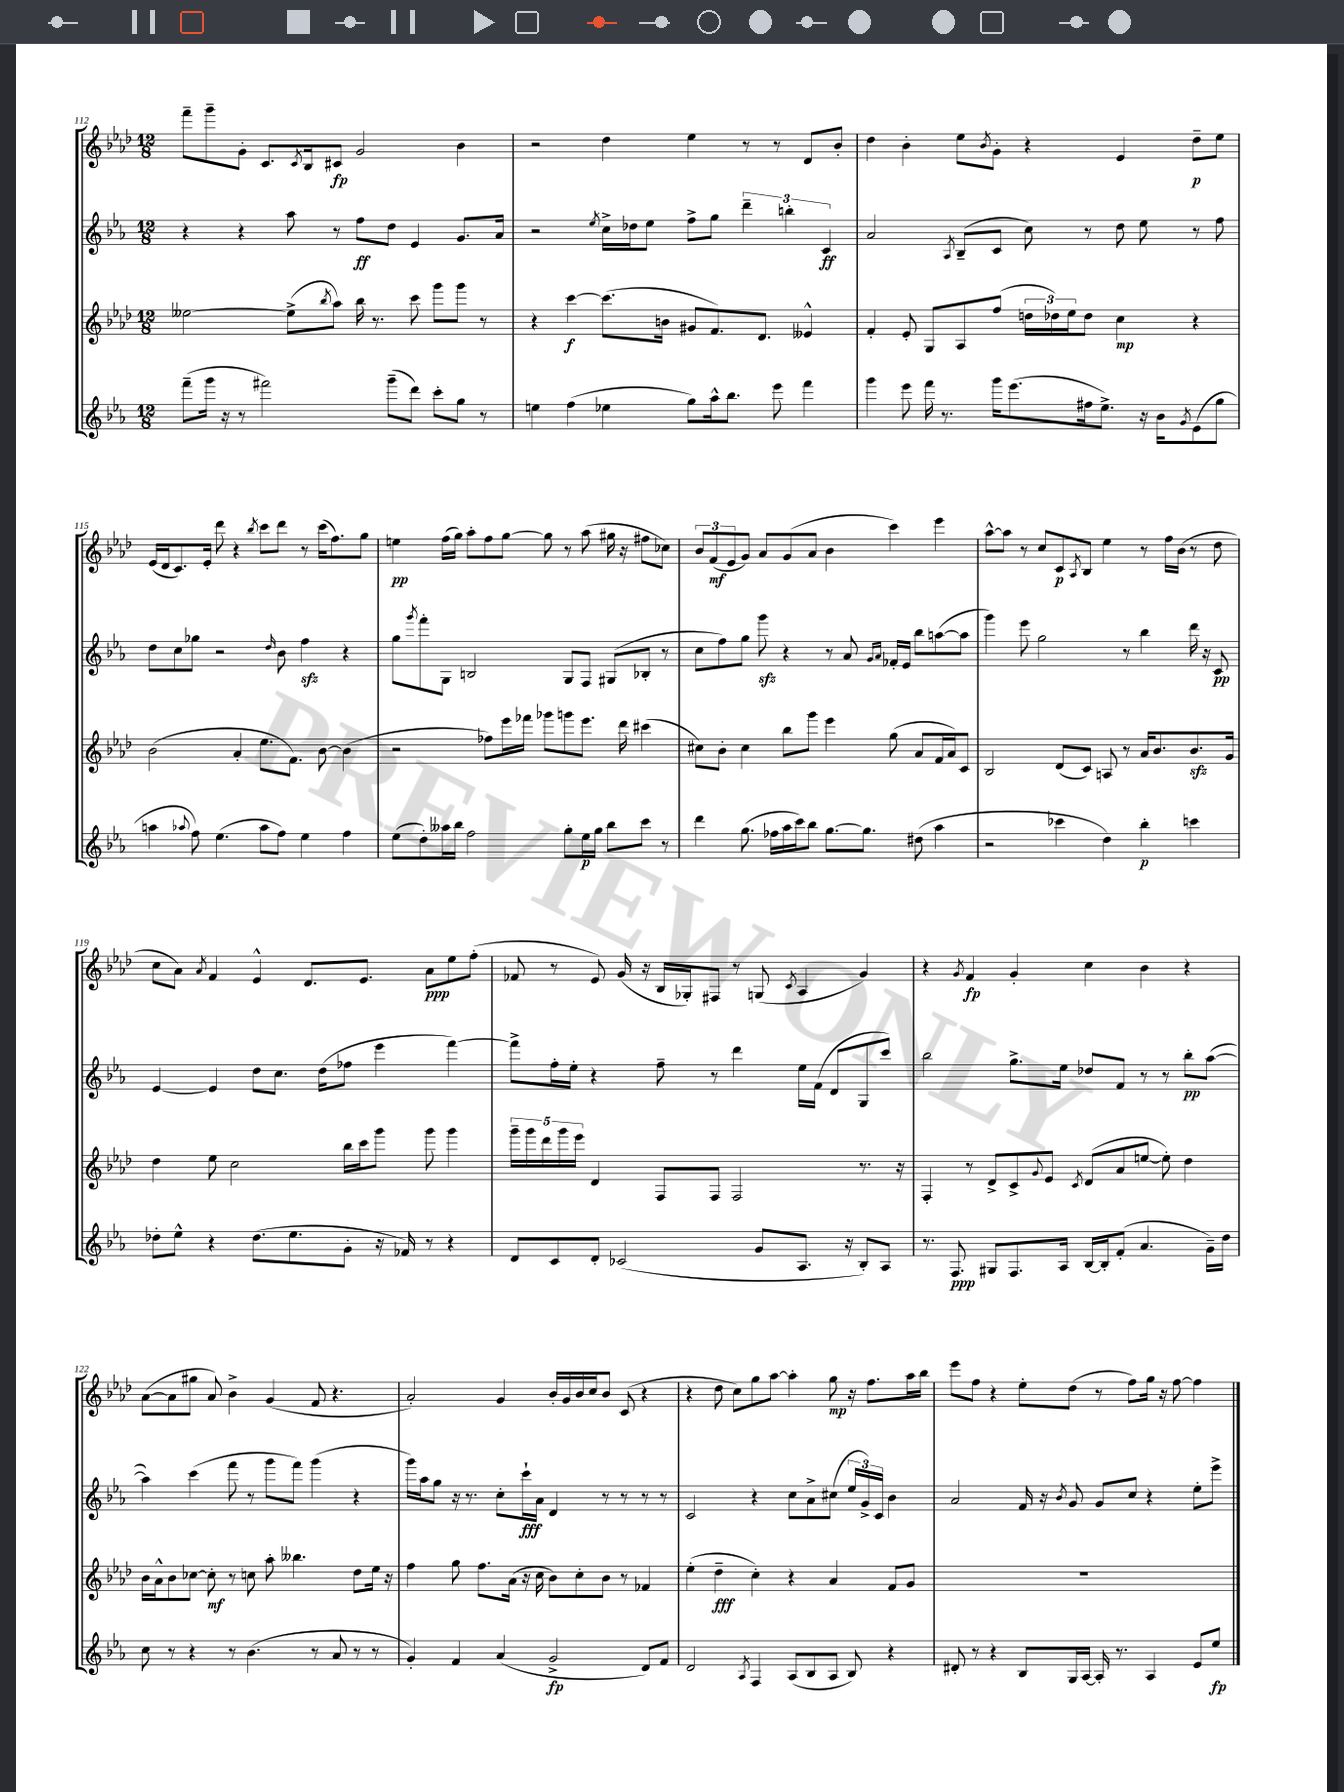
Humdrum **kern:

**kern	**dynam	**kern	**dynam	**kern	**dynam	**kern	**dynam
*part4	*part4	*part3	*part3	*part2	*part2	*part1	*part1
*staff4	*staff4	*staff3	*staff3	*staff2	*staff2	*staff1	*staff1
*clefG2	*	*clefG2	*	*clefG2	*	*clefG2	*
*k[b-e-a-]	*	*k[b-e-a-d-]	*	*k[b-e-a-]	*	*k[b-e-a-d-]	*
*M12/8	*	*M12/8	*	*M12/8	*	*M12/8	*
=112	=112	=112	=112	=112	=112	=112	=112
(8fff~\L	.	[2ee--X\	.	4r	.	8fff~\L	.
16ggg\Jk	.	.	.	.	.	8ggg~\	.
16r	.	.	.	.	.	.	.
8r	.	.	.	4r	.	8g'\J	.
2fff#X\)	.	.	.	.	.	8.c/L	.
.	.	(8ee--^\L]	.	8aa-\	.	.	.
.	.	.	.	.	.	8qc/	.
.	.	.	.	.	.	16B-/k	.
.	.	8qbb-/	.	.	.	.	.
.	.	8aa-\J)	.	8r	.	8c#X/J	fp
.	.	16bb-\	.	8ff\L	ff	2g/	.
.	.	8.r	.	.	.	.	.
(8ggg~\L	.	.	.	8dd\J	.	.	.
8ddd\J)	.	8ccc\	.	4e-/	.	.	.
8ccc'\L	.	8ggg\L	.	.	.	.	.
8gg\J	.	8ggg\J	.	8.g/L	.	4b-\	.
8r	.	8r	.	.	.	.	.
.	.	.	.	16a-/Jk	.	.	.
=113	=113	=113	=113	=113	=113	=113	=113
4een\	.	4r	.	2r	.	2r	.
(4ff\	.	[4ccc\	f	.	.	.	.
.	.	.	.	8qee-/	.	.	.
4ee-X\	.	(8.ccc\L]	.	16cc^\LL	.	4dd-\	.
.	.	.	.	16dd-X\J	.	.	.
.	.	.	.	8ee-\J	.	.	.
.	.	16bn\Jk	.	.	.	.	.
8gg\L)	.	8g#X/L	.	8ff^\L	.	4ee-\	.
16aa-^^\k	.	8.f/)	.	8gg\J	.	.	.
8.bb-\J	.	.	.	.	.	.	.
.	.	.	.	6ddd~\	.	8r	.
.	.	8.d-/J	.	.	.	.	.
8eee-\	.	.	.	.	.	8r	.
.	.	.	.	6bbn'\	.	.	.
4fff\	.	4e--X^^/	.	.	.	8d-/L	.
.	.	.	.	6c/	ff	.	.
.	.	.	.	.	.	8b-'/J	.
=114	=114	=114	=114	=114	=114	=114	=114
4ggg\	.	4f'/	.	2a-/	.	4dd-\	.
8eee-\	.	8e-'/	.	.	.	4b-'\	.
16fff\	.	8G/L	.	.	.	.	.
8.r	.	.	.	.	.	.	.
.	.	.	.	8qA-/	.	.	.
.	.	8A-/	.	(8B-~/L	.	8ee-\L	.
.	.	.	.	.	.	8qb-/	.
16ggg\KL	.	(8ff/J	.	8c/J	.	8g'\J	.
(8.eee-\	.	.	.	.	.	.	.
.	.	24ddn\LL	.	8cc\)	.	4r	.
.	.	24dd-X\)	.	.	.	.	.
.	.	24ee-\J	.	.	.	.	.
16ff#X\k	.	8dd-\J	.	8r	.	.	.
8.ee-^\J)	.	.	.	.	.	.	.
.	.	4cc\	mp	8dd\	.	4e-/	.
16r	.	.	.	8ee-\	.	.	.
16b-\KL	.	.	.	.	.	.	.
8qg/	.	.	.	.	.	.	.
(8e-\	.	4r	.	8r	.	8dd-~\L	p
8gg\J	.	.	.	8ff\	.	8ee-\J	.
!!LO:LB:g=z
=115	=115	=115	=115	=115	=115	=115	=115
4aan\	.	(2b-\	.	8dd\L	.	(16e-/LL	.
.	.	.	.	.	.	16d-/J	.
.	.	.	.	8cc\	.	8.c/)	.
8qqaa-X/	.	.	.	.	.	.	.
8ff\)	.	.	.	8gg-X\J	.	.	.
.	.	.	.	.	.	16e-'/Jk	.
(4.ee-\	.	.	.	2r	.	8ddd-\	.
.	.	4a-'/	.	.	.	4r	.
.	.	.	.	.	.	8qbb-/	.
8aa-\L	.	8.ee-\L	.	.	.	8ccc\L	.
.	.	.	.	16qqdd/	.	.	.
8ff\J)	.	.	.	8b-\	.	8ddd-\J	.
.	.	8.f\J)	.	.	.	.	.
4ee-\	.	.	.	4ffzz\	.	8r	.
.	.	[8b-\	.	.	.	(16ccc\KL	.
.	.	.	.	.	.	8.ff\)	.
4ff\	.	(4b-\]	.	4r	.	.	.
.	.	.	.	.	.	8gg\J	.
=116	=116	=116	=116	=116	=116	=116	=116
(8ee-\L	.	2r	.	8gg\L	.	4een\	pp
.	.	.	.	8qggg/	.	.	.
8dd'\)	.	.	.	8fff'\	.	.	.
16aa--X\L	.	.	.	8G\J	.	(16ff\LL	.
16bb-\JJ	.	.	.	.	.	16gg\JJ)	.
2ff\	.	.	.	2Bn/	.	8aa-'\L	.
.	.	8ff-X\L)	.	.	.	8ff\	.
.	.	16eee-\L	.	.	.	[8gg\J	.
.	.	16fff-X\JJ	.	.	.	.	.
.	.	8ggg-X\L	.	.	.	8gg\]	.
8gg'\L	.	8gggn\	.	8G/L	.	8r	.
16ee-\L	p	8.eee-\J	.	8F/J	.	(8aa-\	.
16gg\JJ	.	.	.	.	.	.	.
8bb-\L	.	.	.	(8G#X/L	.	16gg#X\	.
.	.	16ddd-\	.	.	.	16r	.
8ccc\J	.	(4ccc#X\	.	8B-X'/J	.	8ff#X\L	.
8r	.	.	.	8r	.	8cc-X\J)	.
=117	=117	=117	=117	=117	=117	=117	=117
4ddd\	.	8cc#X\L)	.	8cc\L	.	12b-/L	.
.	.	.	.	.	.	(12f/	mf
.	.	8b-'\J	.	8ff\)	.	.	.
.	.	.	.	.	.	12e-/	.
(8.gg\	.	4cc#\	.	8gg\J	.	8g/J)	.
.	.	.	.	8gggzz\	.	8a-/L	.
16ff-X\LL	.	.	.	.	.	.	.
16aa-\	.	8bb-\L	.	4r	.	(8g/	.
16ccc\J)	.	.	.	.	.	.	.
8bb-\J	.	8ggg\J	.	.	.	8a-/J	.
[8.gg\L	.	4eee-\	.	8r	.	4b-\	.
.	.	.	.	8a-/	.	.	.
8.gg\J]	.	.	.	.	.	.	.
.	.	.	.	16qqg/LL	.	.	.
.	.	.	.	16qqa-/JJ	.	.	.
.	.	(8gg\	.	16f-X'/LL	.	4ccc\)	.
.	.	.	.	16e-/JJ	.	.	.
(8dd#X\	.	8a-/L	.	8bb-\L	.	.	.
4aa-\	.	16f/L	.	([8aan\	.	4eee-\	.
.	.	16a-/J)	.	.	.	.	.
.	.	8c/J	.	8aa\J]	.	.	.
=118	=118	=118	=118	=118	=118	=118	=118
2r	.	2B-/	.	4ggg\)	.	[8aa-^^\L	.
.	.	.	.	.	.	8aa-\J]	.
.	.	.	.	8eee-\	.	8r	.
.	.	.	.	2gg\	.	8cc/L	.
4ccc-X\	.	(8d-/L	.	.	.	8c/	p
.	.	.	.	.	.	8qA-/	.
.	.	8c/J)	.	.	.	8B-/J	.
4dd\)	.	8An/	.	.	.	4ee-\	.
.	.	8r	.	8r	.	.	.
4bb-'\	p	16a-/KL	.	4bb-\	.	8r	.
.	.	8.b-/	.	.	.	.	.
.	.	.	.	.	.	16ff\LL	.
.	.	.	.	.	.	(16b-\JJ	.
4cccn\	.	8.b-zz/	.	16ddd\	.	8r	.
.	.	.	.	16r	.	.	.
.	.	.	.	8c/	pp	8dd-\	.
.	.	16g/Jk	.	.	.	.	.
!!LO:LB:g=z
=119	=119	=119	=119	=119	=119	=119	=119
8dd-X'\L	.	4dd-\	.	[4e-/	.	8cc\L	.
8ee-^^\J	.	.	.	.	.	8a-\J)	.
.	.	.	.	.	.	8qa-/	.
4r	.	8ee-\	.	4e-/]	.	4f/	.
.	.	2cc\	.	.	.	.	.
(8.dd-\L	.	.	.	8dd\L	.	4e-^^/	.
.	.	.	.	8.cc\J	.	.	.
8.ee-\	.	.	.	.	.	.	.
.	.	.	.	.	.	8.d-/L	.
.	.	.	.	(16dd\KL	.	.	.
8g'\J	.	16bb-\LL	.	8ff-X\J	.	.	.
.	.	16ccc\J	.	.	.	8.e-/J	.
16r	.	8ggg\J	.	4eee-\	.	.	.
16f-X/)	.	.	.	.	.	.	.
8r	.	8ggg\	.	.	.	8a-\L	ppp
4r	.	4ggg\	.	[4fff\)	.	8ee-\	.
.	.	.	.	.	.	(8ff'\J	.
=120	=120	=120	=120	=120	=120	=120	=120
8d/L	.	20ggg~\LL	.	8fff^\L]	.	8f-X/	.
.	.	20ggg\	.	.	.	.	.
.	.	20ddd-\	.	.	.	.	.
8c/	.	.	.	16ff'\L	.	8r	.
.	.	20ggg\	.	.	.	.	.
.	.	.	.	16ee-'\JJ	.	.	.
.	.	20eee-\JJ	.	.	.	.	.
8d'/J	.	4d-/	.	4r	.	8e-/)	.
(2c-X/	.	.	.	.	.	(16g/	.
.	.	.	.	.	.	16r	.
.	.	8F/L	.	8ff~\	.	16B-/LL	.
.	.	.	.	.	.	16G-X'/J)	.
.	.	8F/J	.	8r	.	8F#X/J	.
.	.	2F/	.	4ddd\	.	8r	.
8g/L	.	.	.	.	.	(8Gn/	.
.	.	.	.	.	.	8qc/	.
8.A-/J	.	.	.	16ee-\LL	.	4A-/	.
.	.	.	.	(16f\JJ	.	.	.
.	.	.	.	8d/L	.	.	.
16r	.	.	.	.	.	.	.
8B-'/L)	.	8.r	.	8G/	.	4g/)	.
8A-/J	.	.	.	8ccc/J)	.	.	.
.	.	16r	.	.	.	.	.
=121	=121	=121	=121	=121	=121	=121	=121
8.r	.	4F'/	.	2bb-\	.	4r	.
8.F/	ppp	.	.	.	.	.	.
.	.	.	.	.	.	8qg/	.
.	.	8r	.	.	.	4f/	fp
8G#X/L	.	8d-^/L	.	.	.	.	.
8.F/	.	8c^/	.	8.gg^\L	.	4g'/	.
.	.	8qqg/	.	.	.	.	.
.	.	8e-/J	.	.	.	.	.
16A-/Jk	.	.	.	16ee-\Jk	.	.	.
.	.	8qc/	.	.	.	.	.
[16B-/LL	.	(8d-/L	.	8dd-X/L	.	4cc\	.
16B-'/J]	.	.	.	.	.	.	.
(8f'/J	.	8a-/	.	8f/J	.	.	.
4.a-/	.	[8een/J	.	8r	.	4b-\	.
.	.	8ee'\])	.	8r	.	.	.
.	.	4dd-\	.	8bb-'\L	pp	4r	.
16g~\LL)	.	.	.	([8aa-\J	.	.	.
16dd\JJ	.	.	.	.	.	.	.
!!LO:LB:g=z
=122	=122	=122	=122	=122	=122	=122	=122
8cc\	.	16b-\LL	.	4aa-\])	.	([8a-\L	.
.	.	16a-^^\J	.	.	.	.	.
8r	.	8b-\	.	.	.	8a-\]	.
4r	.	[8cc-X\J	.	(4ccc\	.	8gg#X\J	.
.	.	8cc-'\]	mf	.	.	8a-/)	.
8r	.	8r	.	8fff\	.	4b-^\	.
(4.b-\	.	8ccn\	.	8r	.	.	.
.	.	8aa-'\	.	8ggg\L	.	(4g/	.
.	.	4.bb--X\	.	8fff\J)	.	.	.
8r	.	.	.	(4ggg\	.	8f/	.
8a-/	.	.	.	.	.	4.r	.
8r	.	8dd-\L	.	4r	.	.	.
8r	.	16ee-\Jk	.	.	.	.	.
.	.	16r	.	.	.	.	.
=123	=123	=123	=123	=123	=123	=123	=123
4g'/)	.	4ff\	.	16ggg\LL)	.	2a-'/)	.
.	.	.	.	16aa-\J	.	.	.
.	.	.	.	8gg\J	.	.	.
4f/	.	8gg\	.	16r	.	.	.
.	.	.	.	8.r	.	.	.
.	.	8.ff\L	.	.	.	.	.
(4a-/	.	.	.	8cc'\L	.	4g/	.
.	.	(16a-\Jk	.	.	.	.	.
.	.	16r	.	16ccc`\L	fff	.	.
.	.	16cc\	.	16a-\JJ	.	.	.
2g^/	fp	8b-\L)	.	4d/	.	16b-'/LL	.
.	.	.	.	.	.	16g/	.
.	.	8cc'\	.	.	.	16b-/	.
.	.	.	.	.	.	16cc/J	.
.	.	8b-\J	.	8r	.	8b-/J	.
.	.	8r	.	8r	.	(8c/	.
8d/L)	.	4f-X/	.	8r	.	4r	.
8f/J	.	.	.	8r	.	.	.
=124	=124	=124	=124	=124	=124	=124	=124
2d/	.	(4ee-'\	.	2c/	.	4r	.
.	.	4dd-~\	fff	.	.	8dd-\	.
.	.	.	.	.	.	8cc\L)	.
8qA-/	.	.	.	.	.	.	.
4F/	.	4cc'\)	.	4r	.	8gg\	.
.	.	.	.	.	.	[8aa-\J	.
(8A-/L	.	4r	.	8cc\L	.	4aa-'\]	.
8B-/	.	.	.	8a-^\	.	.	.
8A-/J	.	4a-/	.	(8cc#X\J	.	8gg\	mp
8B-/)	.	.	.	24ee-/LL	.	16r	.
.	.	.	.	24g^/)	.	.	.
.	.	.	.	.	.	8.ff\L	.
.	.	.	.	24c/JJ	.	.	.
4r	.	8f/L	.	4b-\	.	.	.
.	.	8g/J	.	.	.	16aa-\L	.
.	.	.	.	.	.	16bb-\JJ	.
=125	=125	=125	=125	=125	=125	=125	=125
8d#X'/	.	1.r	.	2a-/	.	8eee-\L	.
8r	.	.	.	.	.	8ff\J	.
4r	.	.	.	.	.	4r	.
8B-/L	.	.	.	16f/	.	8ee-'\L	.
.	.	.	.	16r	.	.	.
.	.	.	.	8qb-/	.	.	.
16G/L	.	.	.	8g/	.	(8dd-\J	.
[16A-/JJ	.	.	.	.	.	.	.
16A-'/]	.	.	.	8g/L	.	8r	.
8.r	.	.	.	.	.	.	.
.	.	.	.	8cc/J	.	8ff\L)	.
4A-/	.	.	.	4r	.	16gg\Jk	.
.	.	.	.	.	.	16r	.
.	.	.	.	.	.	[8ff\	.
8e-/L	.	.	.	8ee-'\L	.	4ff\]	.
8ee-/J	fp	.	.	8eee-^\J	.	.	.
==	==	==	==	==	==	==	==
*-	*-	*-	*-	*-	*-	*-	*-
